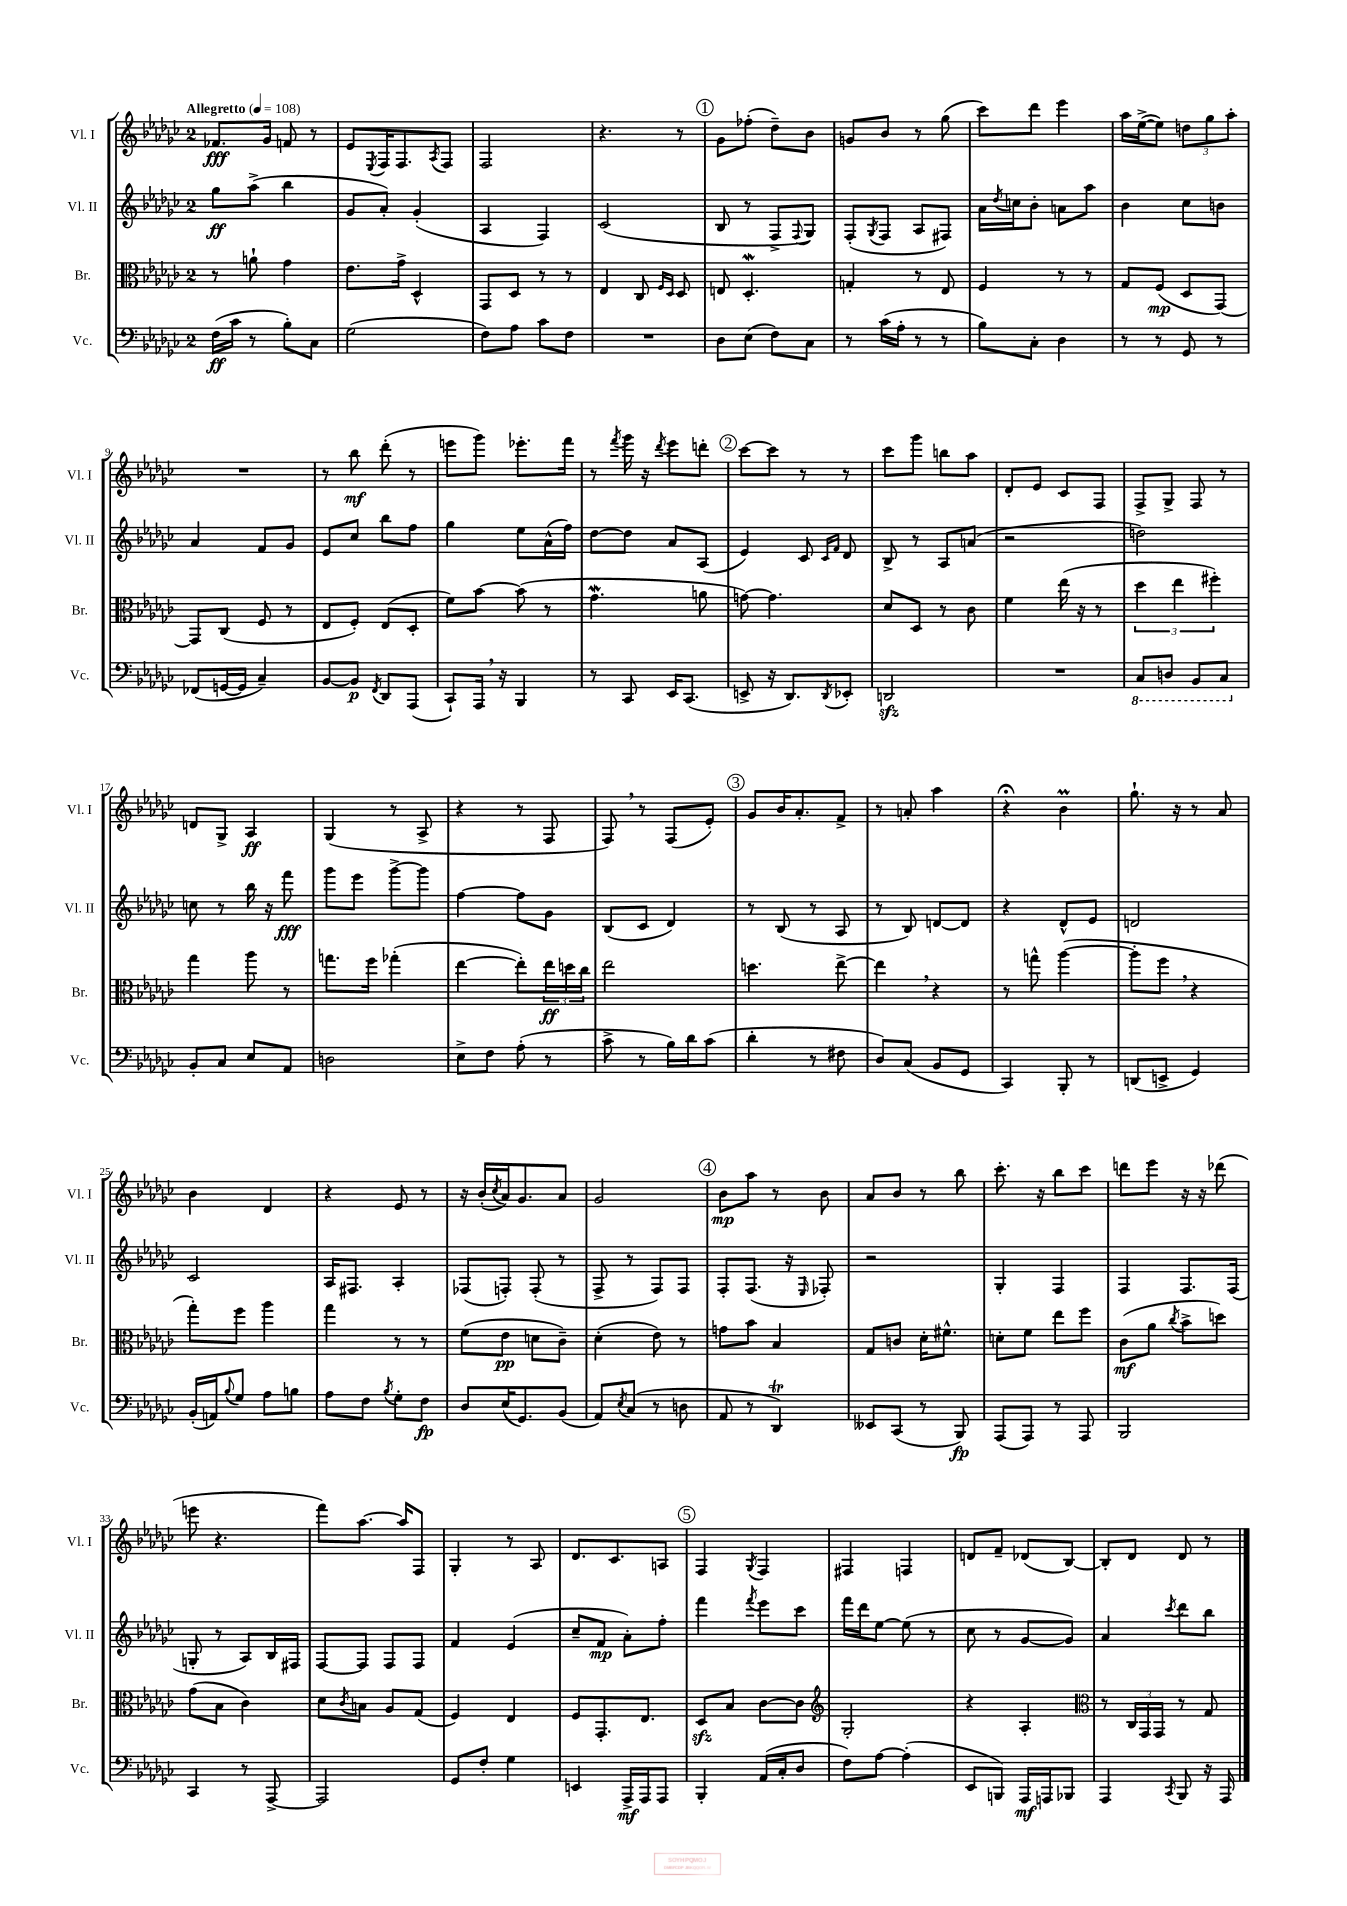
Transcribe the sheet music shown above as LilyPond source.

<<
\new StaffGroup <<
\new Staff = "s0" \with { instrumentName = "Vl. I" shortInstrumentName = "Vl. I" } {
    \clef treble \key ges \major \once \override Staff.TimeSignature.style = #'single-digit \time 2/4 \tempo "Allegretto" 4 = 108
    fes'8.\fff ges'16 f'8 r8 |
    ees'8 \acciaccatura { ees8 } f16 f8. \acciaccatura { aes8 } f8 |
    f2 |
    r4. r8 |
    \mark \markup { \circle "1" } ges'8 fes''8-.( des''8--) bes'8 |
    g'8 bes'8 r8 ges''8( |
    ces'''8) des'''8 ees'''4 |
    aes''16 ees''16~->( ees''8) \tuplet 3/2 { d''8 ges''8 aes''8-. } |
    R2 |
    r8 bes''8\mf des'''8-.( r8 |
    e'''8 ges'''8) ees'''8.-. f'''16 |
    r8 \acciaccatura { f'''8 } ges'''16 r16 \acciaccatura { des'''8 } ees'''8 d'''8-. |
    \mark \markup { \circle "2" } ces'''8~ ces'''8 r8 r8 |
    ces'''8 ges'''8 b''8 aes''8 |
    des'8-. ees'8 ces'8 f8 |
    f8-> ges8-> f8 r8 |
    d'8 ges8-> aes4\ff |
    ges4( r8 aes8-> |
    r4 r8 f8 |
    f8) \breathe r8 f8( ees'8-.) |
    \mark \markup { \circle "3" } ges'8 bes'16 aes'8.-. f'8-> |
    r8 a'8-. aes''4 |
    r4\fermata bes'4\prall |
    ges''8.-! r16 r8 aes'8 |
    bes'4 des'4 |
    r4 ees'8 r8 |
    r16 bes'16-.( \acciaccatura { ces''8 } aes'16) ges'8. aes'8 |
    ges'2 |
    \mark \markup { \circle "4" } bes'8\mp aes''8 r8 bes'8 |
    aes'8 bes'8 r8 bes''8 |
    ces'''8.-. r16 bes''8 ces'''8 |
    d'''8 ees'''8 r16 r16 des'''8( |
    e'''8 r4. |
    f'''8) aes''8.~ aes''16 f8 |
    ges4-. r8 aes8 |
    des'8. ces'8. a8 |
    \mark \markup { \circle "5" } f4 \acciaccatura { ges8 } f4 |
    fis4 f4 |
    d'8 f'8-- des'8( bes8~) |
    bes8-. des'8 des'8 r8 \bar "|." |
}
\new Staff = "s1" \with { instrumentName = "Vl. II" shortInstrumentName = "Vl. II" } {
    \clef treble \key ges \major \once \override Staff.TimeSignature.style = #'single-digit \time 2/4
    ges''8\ff aes''8->( bes''4 |
    ges'8 aes'8-.) ges'4-.( |
    aes4 f4) |
    ces'2( |
    \mark \markup { \circle "1" } bes8 r8 f8-> \appoggiatura { f8 } ges8) |
    f8-.( \acciaccatura { ges8 } f8 aes8 fis8) |
    aes'16 \acciaccatura { des''8 } c''16 bes'8-. a'8 aes''8 |
    bes'4 ces''8 b'8 |
    aes'4 f'8 ges'8 |
    ees'8 ces''8 bes''8 f''8 |
    ges''4 ees''8 aes'16-^( f''16) |
    des''8~ des''8 aes'8 aes8( |
    \mark \markup { \circle "2" } ees'4) ces'8 \grace { ces'16 f'16 } des'8 |
    bes8-> r8 aes8 a'8( |
    r2 |
    d''2) |
    c''8 r8 bes''16 r16 f'''8\fff |
    ges'''8 ees'''8 ges'''8~-> ges'''8 |
    f''4~ f''8 ges'8 |
    bes8( ces'8 des'4) |
    \mark \markup { \circle "3" } r8 bes8( r8 aes8 |
    r8 bes8) d'8~ d'8 |
    r4 des'8-^ ees'8 |
    d'2 |
    ces'2 |
    aes16 fis8. aes4-. |
    fes8( f8-.) f8-.( r8 |
    f8-> r8 f8) f8 |
    \mark \markup { \circle "4" } f8-. f8.( r16 \grace { ees16 } fes8-.) |
    r2 |
    ges4-. f4 |
    f4 f8. f16( |
    g8-. r8 aes8) bes16 fis16 |
    f8~ f8 f8 f8 |
    f'4 ees'4( |
    ces''8-- f'8\mp aes'8-.) f''8-. |
    \mark \markup { \circle "5" } f'''4 \acciaccatura { f'''8 } ees'''8 ces'''8 |
    f'''16 des'''16 ees''8~ ees''8( r8 |
    ces''8 r8 ges'8~ ges'8) |
    aes'4 \acciaccatura { ces'''8 } des'''8 bes''8 \bar "|." |
}
\new Staff = "s2" \with { instrumentName = "Br." shortInstrumentName = "Br." } {
    \clef alto \key ges \major \once \override Staff.TimeSignature.style = #'single-digit \time 2/4
    r8 a'8-! ges'4 |
    ees'8. ges'16-> des4-^ |
    ges,8 des8 r8 r8 |
    ees4 ces8 \grace { f16 des16 } des8 |
    \mark \markup { \circle "1" } e8 des4.-.\mordent |
    g4-. r8 ees8 |
    f4 r8 r8 |
    ges8 f8\mp( des8 ges,8~) |
    ges,8 ces8( f8 r8 |
    ees8 f8-.) ees8( des8-. |
    f'8) bes'8~ bes'8( r8 |
    ges'4.\mordent a'8 |
    \mark \markup { \circle "2" } g'8~) g'4. |
    des'8 des8 r8 ces'8 |
    f'4 ees''16( r16 r8 |
    \tuplet 3/2 { des''4 ees''4 fis''4-.) } |
    ges''4 aes''8 r8 |
    g''8. f''16 ges''4-.( |
    ees''4~ ees''8-.) \tuplet 3/2 { ees''16\ff d''16 ces''16 } |
    ees''2 |
    \mark \markup { \circle "3" } d''4. ees''8~-> |
    ees''4 \breathe r4 |
    r8 g''8-^ aes''4~( |
    aes''8-. f''8 \breathe r4 |
    ges''8-.) f''8 aes''4 |
    ges''4 r8 r8 |
    f'8( ees'8\pp d'8 ces'8--) |
    des'4-.( ees'8) r8 |
    \mark \markup { \circle "4" } g'8 bes'8 bes4 |
    ges8 c'8 des'16-. fis'8.-^ |
    d'8-. f'8 ees''8 f''8 |
    ces'8\mf( aes'8 \acciaccatura { ces''8 } bes'8-> d''8) |
    ges'8( bes8 ces'4) |
    des'8 \acciaccatura { ces'8 } b8 aes8 ges8( |
    f4) ees4 |
    f8 ges,8.-. ees8. |
    \mark \markup { \circle "5" } des8\sfz bes8 ces'8~ ces'8 |
    \clef treble ges2-. |
    r4 aes4-. |
    \clef alto r8 \tuplet 3/2 { ces16 ges,16 ges,16 } r8 ges8 \bar "|." |
}
\new Staff = "s3" \with { instrumentName = "Vc." shortInstrumentName = "Vc." } {
    \clef bass \key ges \major \once \override Staff.TimeSignature.style = #'single-digit \time 2/4
    f16\ff( ces'16 r8 bes8-.) ces8 |
    ges2( |
    f8) aes8 ces'8 f8 |
    R2 |
    \mark \markup { \circle "1" } des8 ees8( f8) ces8 |
    r8 ces'16( aes16-. r8 r8 |
    bes8) ces8-. des4 |
    r8 r8 ges,8 r8 |
    fes,8( g,16~ g,16 ces4--) |
    bes,8~ bes,8\p \acciaccatura { f,8 } des,8 aes,,8( |
    ces,8-!) aes,,16 \breathe r16 bes,,4 |
    r8 ces,8 ees,16 ces,8.( |
    \mark \markup { \circle "2" } e,8-> r16 des,8.) \acciaccatura { des,8 } ees,8-. |
    d,2\sfz |
    R2 |
    \ottava #-1 ces,8 d,8 bes,,8 ces,8 \ottava #0 |
    bes,8-. ces8 ees8 aes,8 |
    d2 |
    ees8-> f8 aes8-.( r8 |
    ces'8-> r8 bes16) des'16 ces'8( |
    \mark \markup { \circle "3" } des'4-. r8 fis8 |
    des8) ces8( bes,8 ges,8 |
    ces,4) bes,,8-. r8 |
    d,8( e,8-> ges,4) |
    bes,16-.( a,16) \appoggiatura { bes8 } ges8 aes8 b8 |
    aes8 f8 \acciaccatura { bes8 } ges8-. f8\fp |
    des8 ees16( ges,8.) bes,8( |
    aes,8) \acciaccatura { ees8 } ces8( r8 d8 |
    \mark \markup { \circle "4" } aes,8 r8 des,4\trill) |
    eeses,8 ces,8( r8 bes,,8\fp) |
    aes,,8( aes,,8) r8 aes,,8 |
    bes,,2 |
    ces,4 r8 aes,,8~-> |
    aes,,2 |
    ges,8 f8-. ges4 |
    e,4 aes,,16->\mf aes,,16 aes,,8 |
    \mark \markup { \circle "5" } bes,,4-. aes,16( ces16-. des8 |
    f8) aes8~ aes4-.( |
    ees,8 b,,8) aes,,16\mf a,,16 bes,,8 |
    aes,,4 \acciaccatura { ces,8 } bes,,8 r16 aes,,16 \bar "|." |
}
>>
>>
